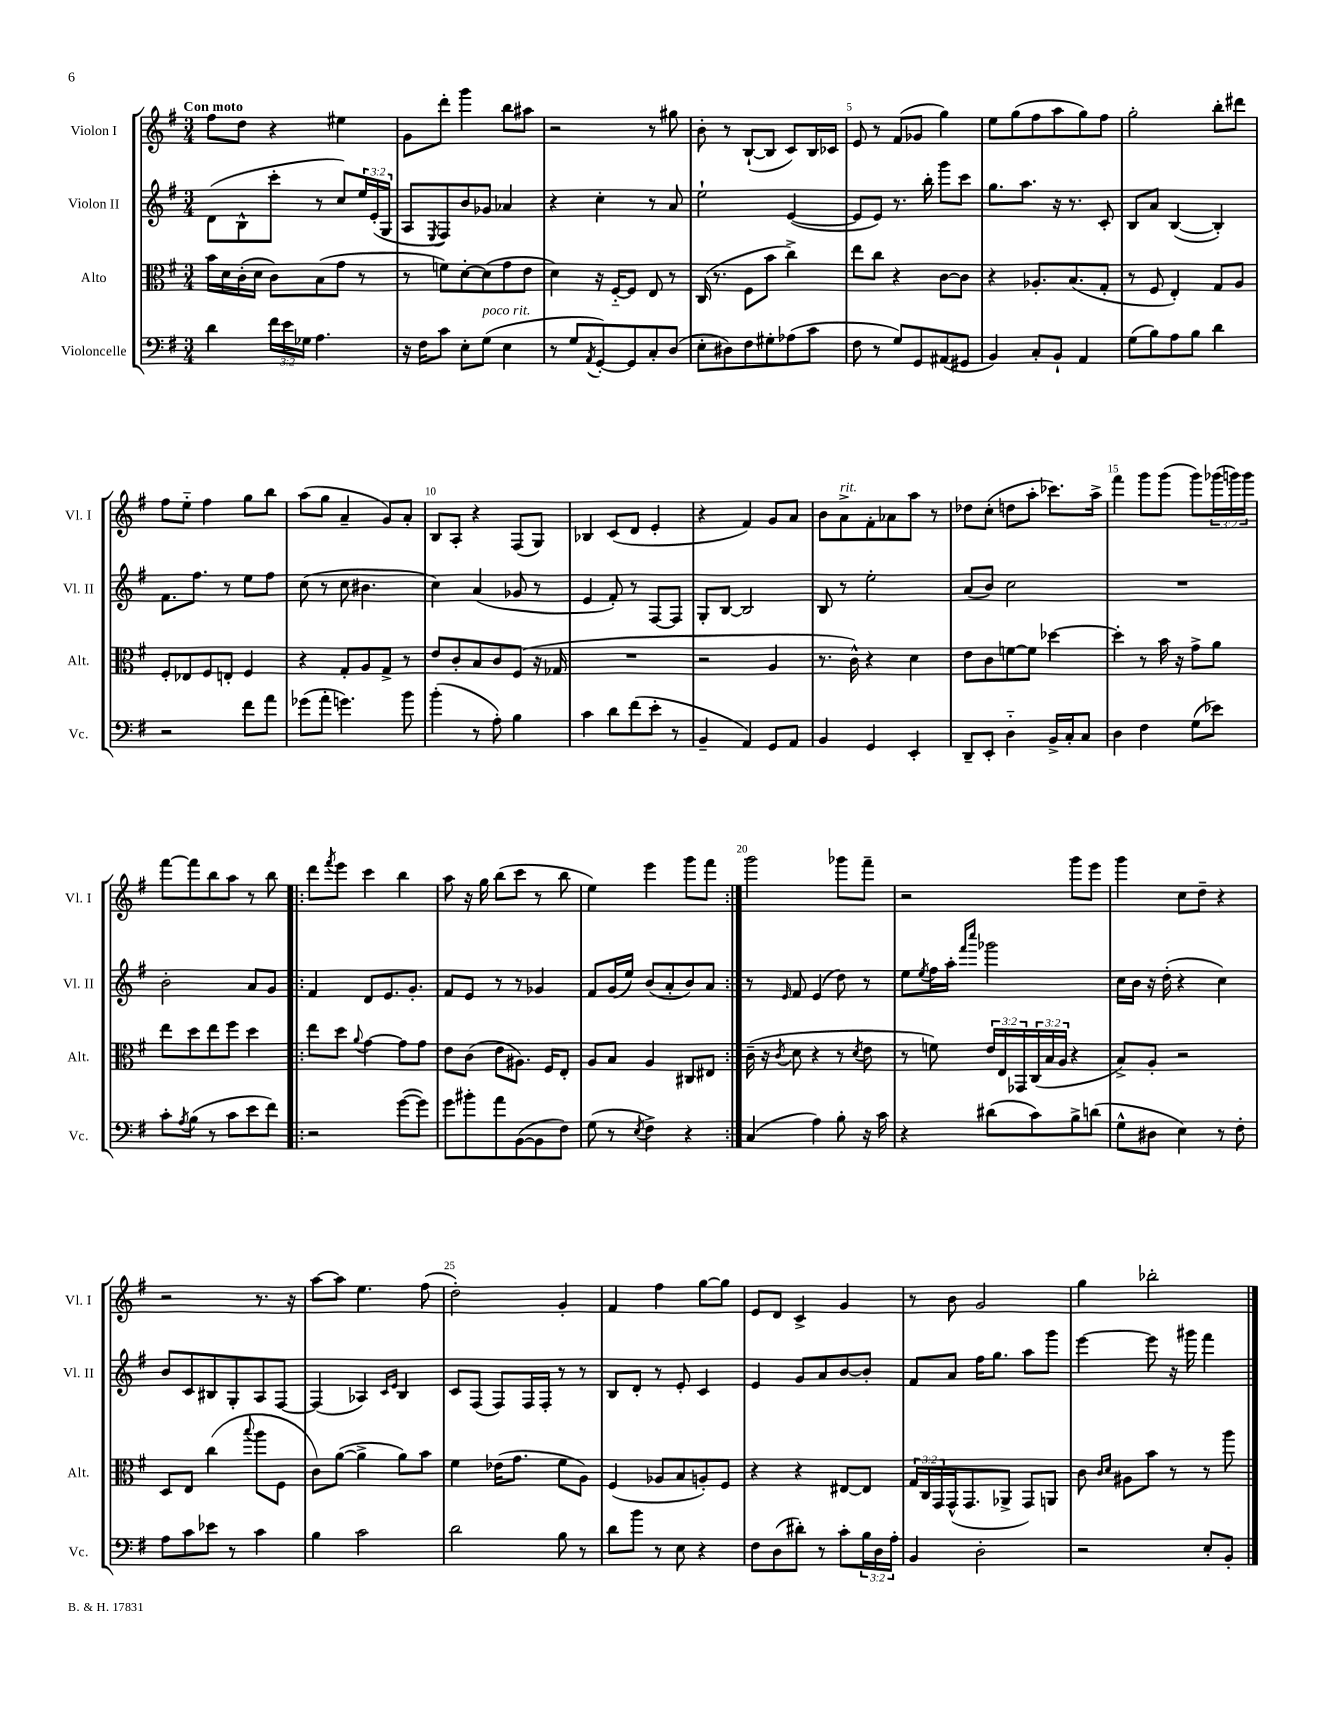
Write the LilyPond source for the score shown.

<<
\new StaffGroup <<
\new Staff = "s0" \with { instrumentName = "Violon I" shortInstrumentName = "Vl. I" } {
    \clef treble \key g \major \numericTimeSignature \time 3/4 \override Staff.TupletNumber.text = #tuplet-number::calc-fraction-text \tempo "Con moto"
    fis''8 d''8 r4 eis''4 |
    g'8 d'''8-. g'''4 b''8 ais''8 |
    r2 r8 gis''8 |
    b'8-. r8 b8~-!( b8 c'8) b16 ces'16 |
    e'8 r8 fis'8( ges'8 g''4) |
    e''8 g''8( fis''8 a''8 g''8) fis''8 |
    g''2-. b''8-. dis'''8 |
    fis''8 e''8-_ fis''4 g''8 b''8 |
    a''8( g''8 a'4-- g'8) a'8-. |
    b8 a8-. r4 fis8( g8) |
    bes4 c'8( d'8 e'4-. |
    r4 fis'4) g'8 a'8 |
    b'8 a'8->^\markup { \italic "rit." } fis'8-. aes'8 a''8 r8 |
    des''8 c''8-.( d''8 a''8-. ces'''8.) a''16-> |
    fis'''4 g'''8 g'''8( g'''8) \tuplet 3/2 { ges'''16( g'''16) g'''16 } |
    fis'''8~ fis'''8 b''8 a''8 r8 b''8 |
    \repeat volta 2 { d'''8 \acciaccatura { fis'''8 } e'''8 c'''4 b''4 |
    a''8 r16 g''16 b''8( c'''8 r8 b''8 |
    e''4) e'''4 g'''8 fis'''8 | }
    g'''2 ges'''8 fis'''8-- |
    r2 g'''8 e'''8 |
    g'''4 c''8 d''8-- r4 |
    r2 r8. r16 |
    a''8~ a''8 e''4. fis''8( |
    d''2-.) g'4-. |
    fis'4 fis''4 g''8~ g''8 |
    e'8 d'8 c'4-> g'4 |
    r8 b'8 g'2 |
    g''4 bes''2-. \bar "|." |
}
\new Staff = "s1" \with { instrumentName = "Violon II" shortInstrumentName = "Vl. II" } {
    \clef treble \key g \major \numericTimeSignature \time 3/4 \override Staff.TupletNumber.text = #tuplet-number::calc-fraction-text
    d'8( b8-^ c'''8-. r8 c''8) \tuplet 3/2 { e''16 e'16-.( g16 } |
    a8 \acciaccatura { e8 } fis8) b'8 ges'8 aes'4 |
    r4 c''4-. r8 a'8 |
    e''2-! e'4~( |
    e'8 e'8) r8. b''16-. g'''8 c'''8 |
    g''8. a''8. r16 r8. c'8-. |
    b8 a'8 b4~( b4-.) |
    fis'8. fis''8. r8 e''8 fis''8 |
    c''8( r8 c''8 bis'4. |
    c''4) a'4( ges'8 r8 |
    e'4 fis'8-.) r8 fis8~ fis8 |
    g8-. b8~ b2 |
    b8 r8 e''2-. |
    a'8( b'8) c''2 |
    R2. |
    b'2-. a'8 g'8 |
    \repeat volta 2 { fis'4 d'8 e'8. g'8.-. |
    fis'8 e'8 r8 r8 ges'4 |
    fis'8 g'16( e''16) b'8( a'8-. b'8) a'8 | }
    r8 \grace { e'16 } fis'8 e'4( d''8) r8 |
    e''8 \acciaccatura { e''8 } fis''16 a''16-. \grace { fis'''16 c''''16 } ges'''2 |
    c''16 b'16 r16 d''16-.( r4 c''4) |
    b'8 c'8 bis8 g8-. a8 fis8~ |
    fis4( aes4) \grace { c'16 e'16 } b4 |
    c'8 fis8( fis8) fis16 fis16-. r8 r8 |
    b8 d'8-. r8 e'8-. c'4 |
    e'4 g'8 a'8 b'8~ b'8-. |
    fis'8 a'8 fis''16 g''8. a''8 g'''8 |
    e'''4~ e'''8 r16 gis'''16 fis'''4 \bar "|." |
}
\new Staff = "s2" \with { instrumentName = "Alto" shortInstrumentName = "Alt." } {
    \clef alto \key g \major \numericTimeSignature \time 3/4 \override Staff.TupletNumber.text = #tuplet-number::calc-fraction-text
    b'16 d'16 c'16-.( d'16 c'8) b8( g'8 r8 |
    r8 f'8) d'8~-. d'8( g'8 e'8 |
    d'4) r16 fis16~-_ fis8 e8 r8 |
    c16( r8. fis8 b'8 c''4->) |
    e''8 c''8 r4 c'8~ c'8 |
    r4 aes8.-. b8.( g8-. |
    r8 fis8 e4-.) g8 a8 |
    fis8-. ees8 fis8 e8-. fis4 |
    r4 g8-. a8 g8-> r8 |
    e'8 c'8-. b8 c'8 fis8( r16 ges16 |
    R2. |
    r2 a4 |
    r8. c'16-^) r4 d'4 |
    e'8 c'8 f'8~ f'8 des''4~ |
    des''4-. r8 b'16 r16 g'8-> a'8 |
    e''8 d''8 e''8 fis''8 d''4 |
    \repeat volta 2 { e''8 d''8 \appoggiatura { a'8 } g'4~ g'8 g'8 |
    e'8 c'8( e'8 ais8.) fis16 e8-. |
    a8 b8 a4 cis8 eis8 | }
    c'16--( r16 \acciaccatura { c'8 } d'8 r4 r8 \acciaccatura { d'8 } e'8 |
    r8 f'8) \tuplet 3/2 { e'16 e16 ges,16 } \tuplet 3/2 { c16( b16 a16 } r4 |
    b8->) a8-. r2 |
    d8 e8 c''4( \appoggiatura { b''8 } a''8 fis8 |
    c'8) a'8~( a'4-> a'8) b'8 |
    fis'4 ees'16( g'8. fis'8 a8) |
    fis4( aes8 b8 a8-.) fis8 |
    r4 r4 eis8~ eis8 |
    \tuplet 3/2 { g16 c16 g,16 } g,16-^( g,8. aes,8-> g,8) a,8 |
    c'8 \grace { c'16 d'16 } ais8 b'8 r8 r8 a''8 \bar "|." |
}
\new Staff = "s3" \with { instrumentName = "Violoncelle" shortInstrumentName = "Vc." } {
    \clef bass \key g \major \numericTimeSignature \time 3/4 \override Staff.TupletNumber.text = #tuplet-number::calc-fraction-text
    d'4 \tuplet 3/2 { fis'16 e'16 ges16 } a4. |
    r16 fis16 c'8 e8-. g8^\markup { \italic "poco rit." }( e4 |
    r8 g8 \acciaccatura { a,8 } g,8~-.) g,8 c8-. d8( |
    e8-. dis8) fis8 gis8-. aes8( c'8 |
    fis8 r8 g8) g,8 ais,8( gis,8 |
    b,4) c8-. b,8-! a,4 |
    g8( b8) a8 b8 d'4 |
    r2 fis'8 a'8 |
    ges'8( a'8-. g'4.) b'8 |
    b'4-.( r8 a8-.) b4 |
    c'4 d'8 fis'8( e'8-. r8 |
    b,4-- a,4) g,8 a,8 |
    b,4 g,4 e,4-. |
    d,8-- e,8-. d4-_ b,16-> c16-. c8 |
    d4 fis4 g8( ees'8) |
    c'8-. \acciaccatura { a8 } b8( r8 c'8 e'8 fis'8) |
    \repeat volta 2 { r2 g'8~( g'8) |
    g'8 bis'8-. a'8 b,8~( b,8 fis8) |
    g8( r8 \acciaccatura { e8 } fis4->) r4 | }
    c4( a4) b8-. r16 c'16 |
    r4 dis'8( c'8) b8-> d'8( |
    g8-^ dis8 e4) r8 fis8-. |
    a8 c'8 ees'8 r8 c'4 |
    b4 c'2 |
    d'2 b8 r8 |
    d'8 b'8 r8 e8 r4 |
    fis8 d8( dis'8-.) r8 c'8-. \tuplet 3/2 { b16 d16 a16-. } |
    b,4 d2-. |
    r2 e8-. b,8-. \bar "|." |
}
>>
>>
\layout { \context { \Score \override BarNumber.break-visibility = ##(#f #t #t) barNumberVisibility = #(every-nth-bar-number-visible 5) } }
